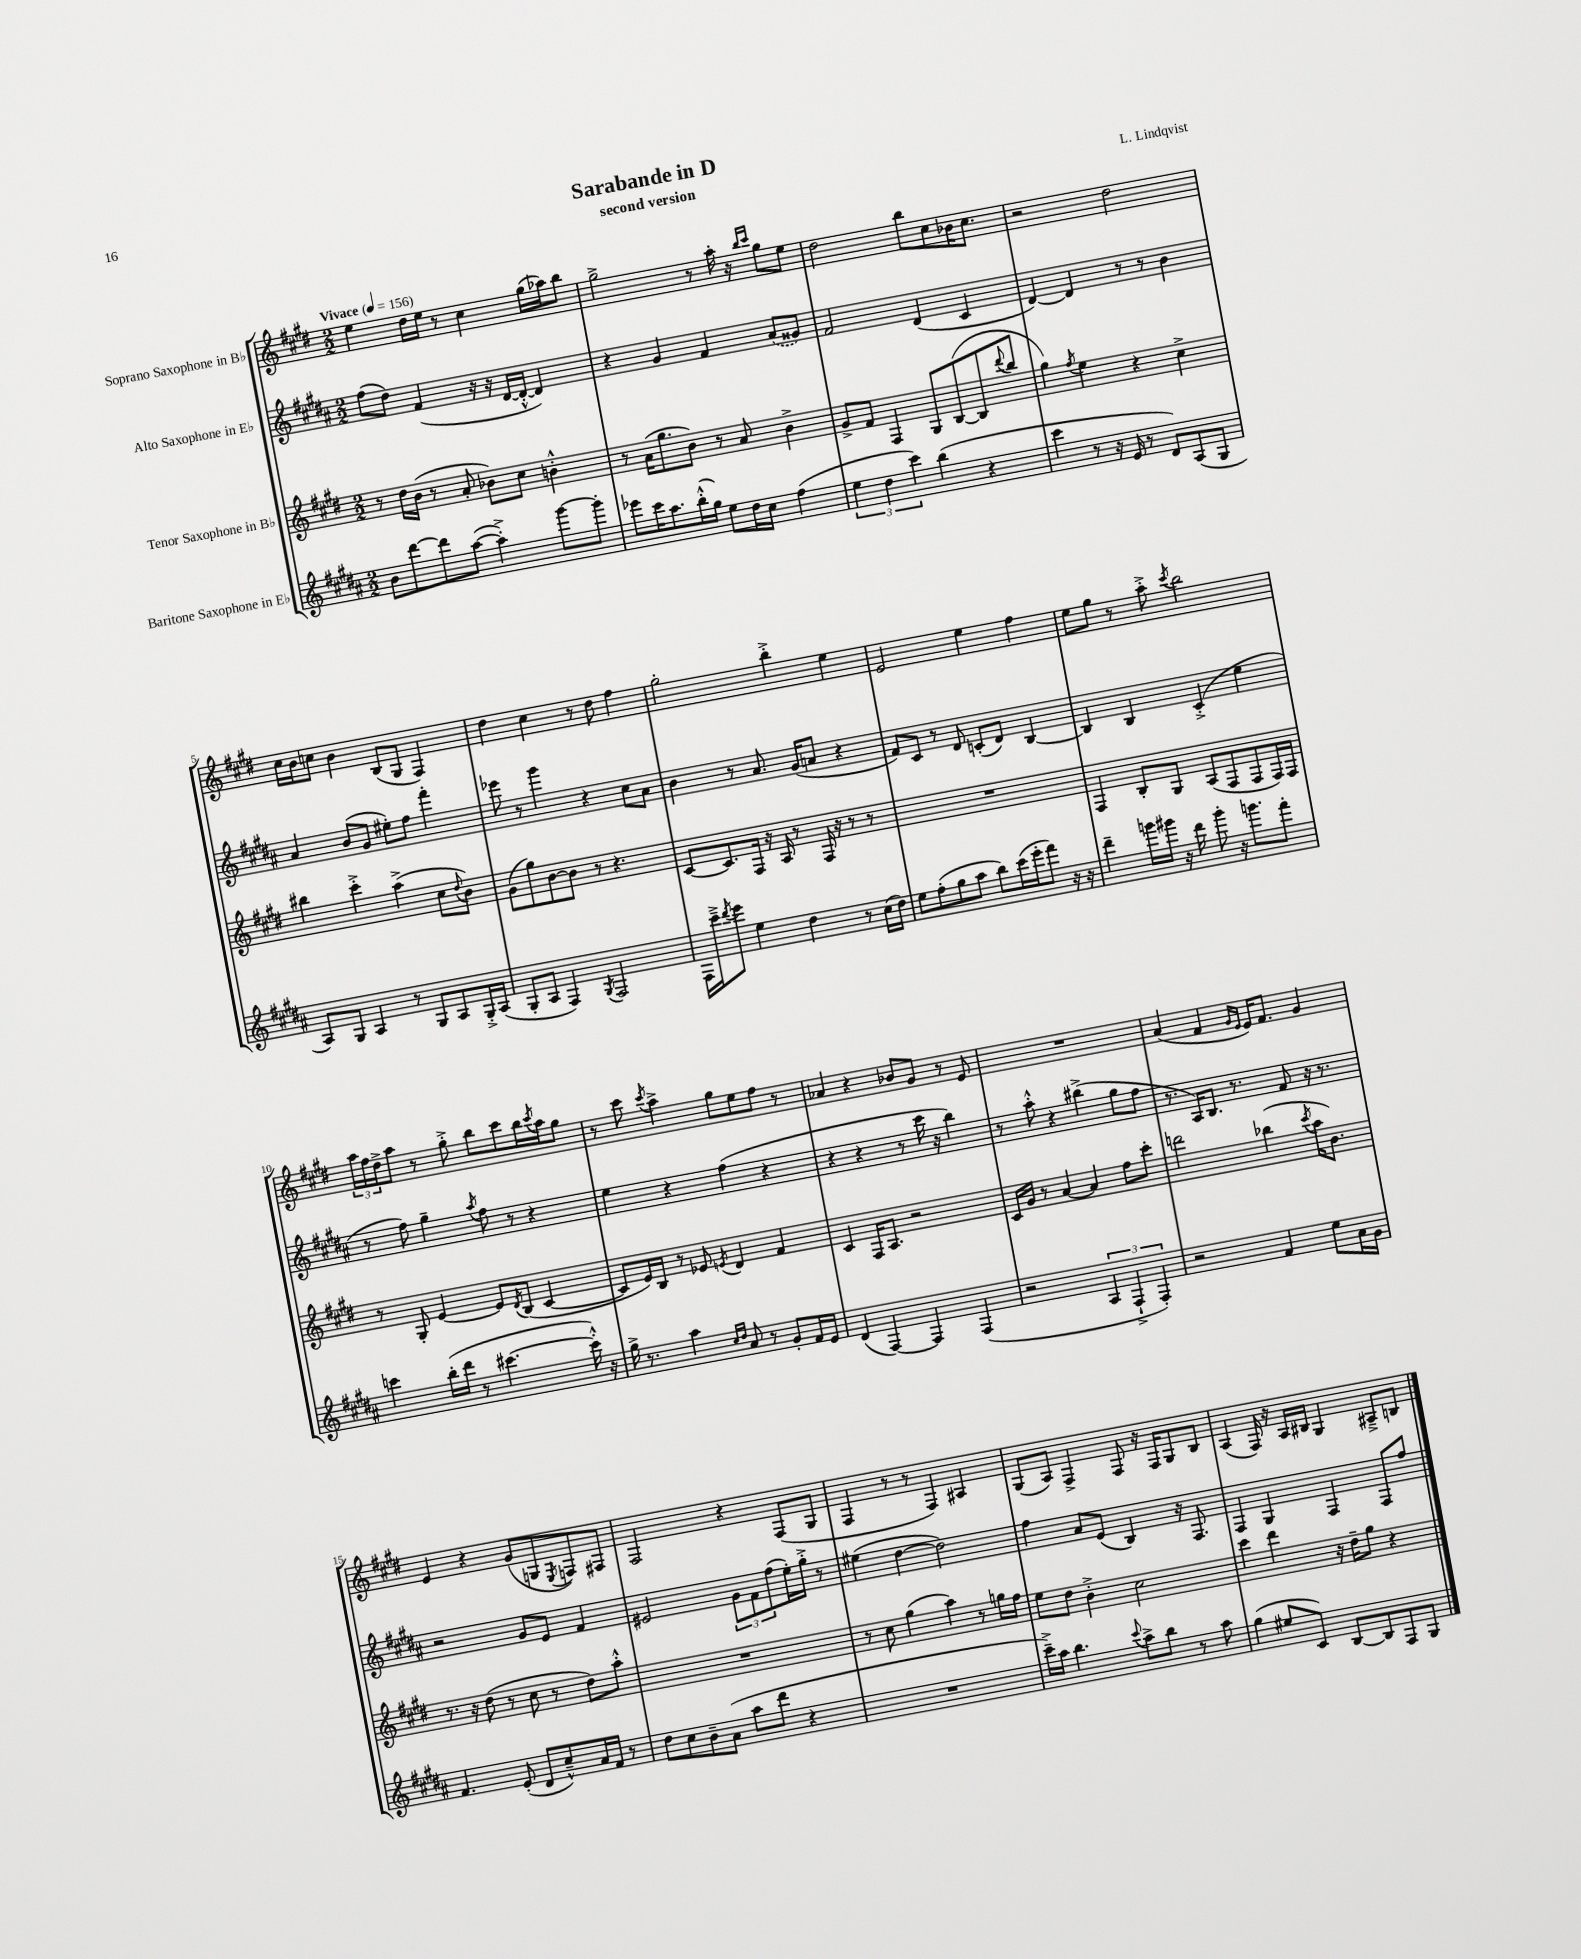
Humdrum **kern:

**kern	**kern	**kern	**kern
*staff4	*staff3	*staff2	*staff1
*clefG2	*clefG2	*clefG2	*clefG2
*k[f#c#g#d#a#]	*k[f#c#g#d#]	*k[f#c#g#d#a#]	*k[f#c#g#d#]
*M2/2	*M2/2	*M2/2	*M2/2
*MM156	*MM156	*MM156	*MM156
8b\L	8r	(8ff#\L	4ee\
[8ddd#\	16dd#\LL	8dd#\J)	.
.	(16b\JJ	.	.
8ddd#\]	8r	(4f#/	16dd#\LL
.	.	.	16ee\JJ
([8aa#\J	8a'/	.	8r
4aa#'^\])	8b-\L)	16r	4cc#\
.	.	16r	.
.	8cc#\J	[16d#/LL	.
.	.	16d#'^^/_JJ	.
[8ggg#\L	4b'^^\	4d#/])	(16gg#\LL
.	.	.	16aa-\J)
8ggg#'\]J	.	.	8bb\J
=	=	=	=
8eee-\L	8r	4r	2gg#^\
16ccc#\K	(16a\LK	.	.
8.aa#\	8.gg#\	.	.
.	.	4g#/	.
(16bb'^^\L	8b\J)	.	.
16gg#\JJ)	.	.	.
8ee\L	8r	4f#/	8r
16dd#\L	8a/	.	16aa'\
16cc#\JJ	.	.	16r
.	.	.	16qqbb/LL
.	.	.	16qqccc#/JJ
(4ff#\	4b^\	(8a#/L	8gg#\L
.	.	8g##/J)	8ee\J
=	=	=	=
6ee\	8g#^/L	2f#/	2dd#\
.	8f#/J	.	.
6dd#\	.	.	.
.	4F#/	.	.
6ccc#\)	.	.	.
(4bb\	8G#/L	(4d#/	8bb\L
.	([8B/	.	8cc#\
4r	8B/]	4c#/	16b-\K
.	.	.	8.cc#\J
.	8qqddd#/	.	.
.	8bb/J	.	.
=	=	=	=
4ccc#\	4gg#\)	[4d#/)	2r
.	8qff#/	.	.
8r	4ee\	4d#/]	.
16r	.	.	.
16e/	.	.	.
8r	4r	8r	2dd#\
8d#/L)	.	8r	.
(8A#/	4cc#^\	4b\	.
8G#/J	.	.	.
=	=	=	=
8A#/L)	4bb#\	4a#/	16cc#\LL
.	.	.	16b\J
8G#/J	.	.	8cc\J
4A#/	4ccc#'^\	(8b/L	4b\
.	.	8g#/J	.
8r	(4aa^\	8ee#'\L)	(8B/L
8G#/L	.	8ff#\J	8G#/J
8A#/	8cc#\L	4fff#'\	4F#/)
.	8qqdd#/	.	.
16G#'^/L	8b\J)	.	.
(16A#/JJ	.	.	.
=	=	=	=
8G#'/L	(8g#\L	8eee-\	4dd#\
8A#/J	8gg#\)	8r	.
4F#/)	[8b\	4ggg#\	4cc#\
.	8b\]J	.	.
8qG#/	.	.	.
2F#/	8r	4r	8r
.	4.r	.	8dd#\
.	.	8cc#\L	4ff#\
.	.	8a#\J	.
=	=	=	=
16F#\LL	[8c#/L	4b\	2gg#'\
16ccc#~^\J	.	.	.
8qddd#/	.	.	.
8eee\J	8.c#/]	.	.
4ee\	.	8r	.
.	16F#/Jk	.	.
.	16r	8.a#/	.
.	16A/	.	.
4dd#\	8r	.	4bb'^\
.	.	(16g#/LK	.
.	16F#/	8a/J	.
.	16r	.	.
8r	8r	4r	4ee\
(16cc#\LL	8r	.	.
16dd#\JJ)	.	.	.
=	=	=	=
8ee\L	1r	8f#/L)	2e/
(8ff#'\	.	8c#/J	.
8gg#\	.	8r	.
8aa#\J	.	8d#/	.
8bb\L)	.	(8c'/L	4ee\
(16ccc#\L	.	8d#/J)	.
16eee'\J	.	.	.
8fff#\J)	.	[4B/	4ff#\
16r	.	.	.
16r	.	.	.
=	=	=	=
4ddd#~\	4F#/	4B/]	8ee\L
.	.	.	8gg#\J
16ggg\LL	8B'/L	4B/	8r
16ggg#\JJ	.	.	.
16r	8G#/J	.	8aa'^\
16ddd#\	.	.	.
.	.	.	8qccc#/
8ggg#'\	(8A/L	(4c#'^/	2bb\
16r	8F#/	.	.
8.ggg\L	.	.	.
.	8F#/	4ee\	.
8fff#'\J	16F#/L)	.	.
.	16F#/JJ	.	.
=	=	=	=
4ccc\	8r	8r	24aa\LL
.	.	.	24ff#\
.	.	.	24dd#^\J
.	8G#'/	8ff#\)	8aa\J
(16bb'\LL	[4e/	4gg#~\	8r
16ddd#\JJ	.	.	.
8r	.	.	8gg#'^\
.	.	8qaa#/	.
[4.ccc#\	8e/]L	8ff#\	8bb\L
.	8qd#/	.	.
.	(8B/J	8r	8ccc#\
.	[4c#/	4r	16bb\L
.	.	.	8qccc#/
.	.	.	16aa\J
16ccc#'^^\])	.	.	8gg#\J
16r	.	.	.
=	=	=	=
16gg#^\	8c#/]L	4ee\	8r
8.r	.	.	.
.	16e/L)	.	8ccc#\
.	16B/JJ	.	.
.	.	.	8qccc#/
4aa#\	8r	4r	4aa^\
.	8e-/	.	.
16qqcc#/LL	.	.	.
16qqdd#/JJ	8qe/	.	.
8a#/	4d#/	(4ff#\	8gg#\L
8r	.	.	8ee\
8g#'/L	4f#/	4r	8ff#\J
16f#/L	.	.	8r
16e/JJ	.	.	.
=	=	=	=
(4d#/	4c#/	4r	4a-/
[4F#/)	16F#/LK	4r	4r
.	8.A/J	.	.
4F#/]	2r	8r	8b-/L
.	.	16ccc#\	8g#/J
.	.	16r	.
(4F#/	.	4bb\)	8r
.	.	.	8e/
=	=	=	=
2r	16c#/LL	8r	1r
.	16g#/JJ	.	.
.	8r	8aa#'^^\	.
.	[4a/	4r	.
6A#/	4a/]	(4bb#^\	.
6F#`^/	.	.	.
.	8ff#\L	8gg#\L	.
6F#'/)	.	.	.
.	8ccc#'\J	8ff#\J	.
=	=	=	=
2r	2ddd\	8.r	(4a/
.	.	16A#/LK)	.
.	.	8.B/J	4f#/
.	.	8.r	.
.	.	.	16qqg#/LL
.	.	.	16qqe/JJ
4f#/	(4bb-\	.	16e/LK)
.	.	.	8.f#/J
.	.	8f#/	.
.	8qccc#/	.	.
8ee\L	16aa\LK	16r	4g#/
.	8.b\J)	8.r	.
16a#\L	.	.	.
16g#\JJ	.	.	.
=	=	=	=
4.f#/	8.r	2r	4e/
.	16r	.	.
.	(8dd#\	.	4r
(8e'/	8r	.	.
8d#/L	8cc#\	8g#/L	(8g#/L
8cc#~^^/)	8r	8e/J	8G/
.	.	.	8qE/
16a#/L	8dd#\L)	4f#/	8F/)
16f#/JJ	.	.	.
8r	8aa'^^\J	.	8F#/J
=	=	=	=
8dd#\L	1r	2e#/	2F#/
8cc#\	.	.	.
8b~\	.	.	.
(8a#\J	.	.	.
8aa#\L	.	12g#\L	4r
.	.	12f#\	.
8ddd#\J	.	.	.
.	.	(12ff#\	.
4r	.	16ee'\L)	(8F#/L
.	.	16gg#'^\JJ	.
.	.	8r	8G#/J
=	=	=	=
1r	8r	(4ee#\	4F#/
.	8cc#\	.	.
.	(4gg#\	[4dd#\	8r
.	.	.	8r
.	4aa\)	2dd#\])	4F#/)
.	8r	.	4A#/
.	16gg\LL	.	.
.	16ff#\JJ	.	.
=	=	=	=
16ccc#~^\LL)	8ee\L	4ff#\	(8G#/L
16aa#\JJ	.	.	.
4.bb\	8dd#\J	.	8A/J)
.	4b'^\	8a#/L	4F#^/
.	.	(8e/J	.
8qqccc#/	.	.	.
8aa#^\L	2cc#\	4B/)	8F#/
8bb\J	.	.	16r
.	.	.	16F#/LK
8r	.	16r	8G#/
.	.	8.F#/	.
8aa#\	.	.	8B/J
=	=	=	=
(4gg#\	4ccc#\	4F#/	(4A/
8ee#/L	4ddd#\	4G#/	16F#/)
.	.	.	16r
8c#/J)	.	.	16A/LL
.	.	.	16B#/JJ
[8B/L	16r	4F#/	4G#/
.	16dd#~\LK	.	.
8B/]	8gg#\J	.	.
8F#/	4r	8F#/L	8A#~^/L
8G#/J	.	8ff#/J	8B/J
==	==	==	==
*-	*-	*-	*-
